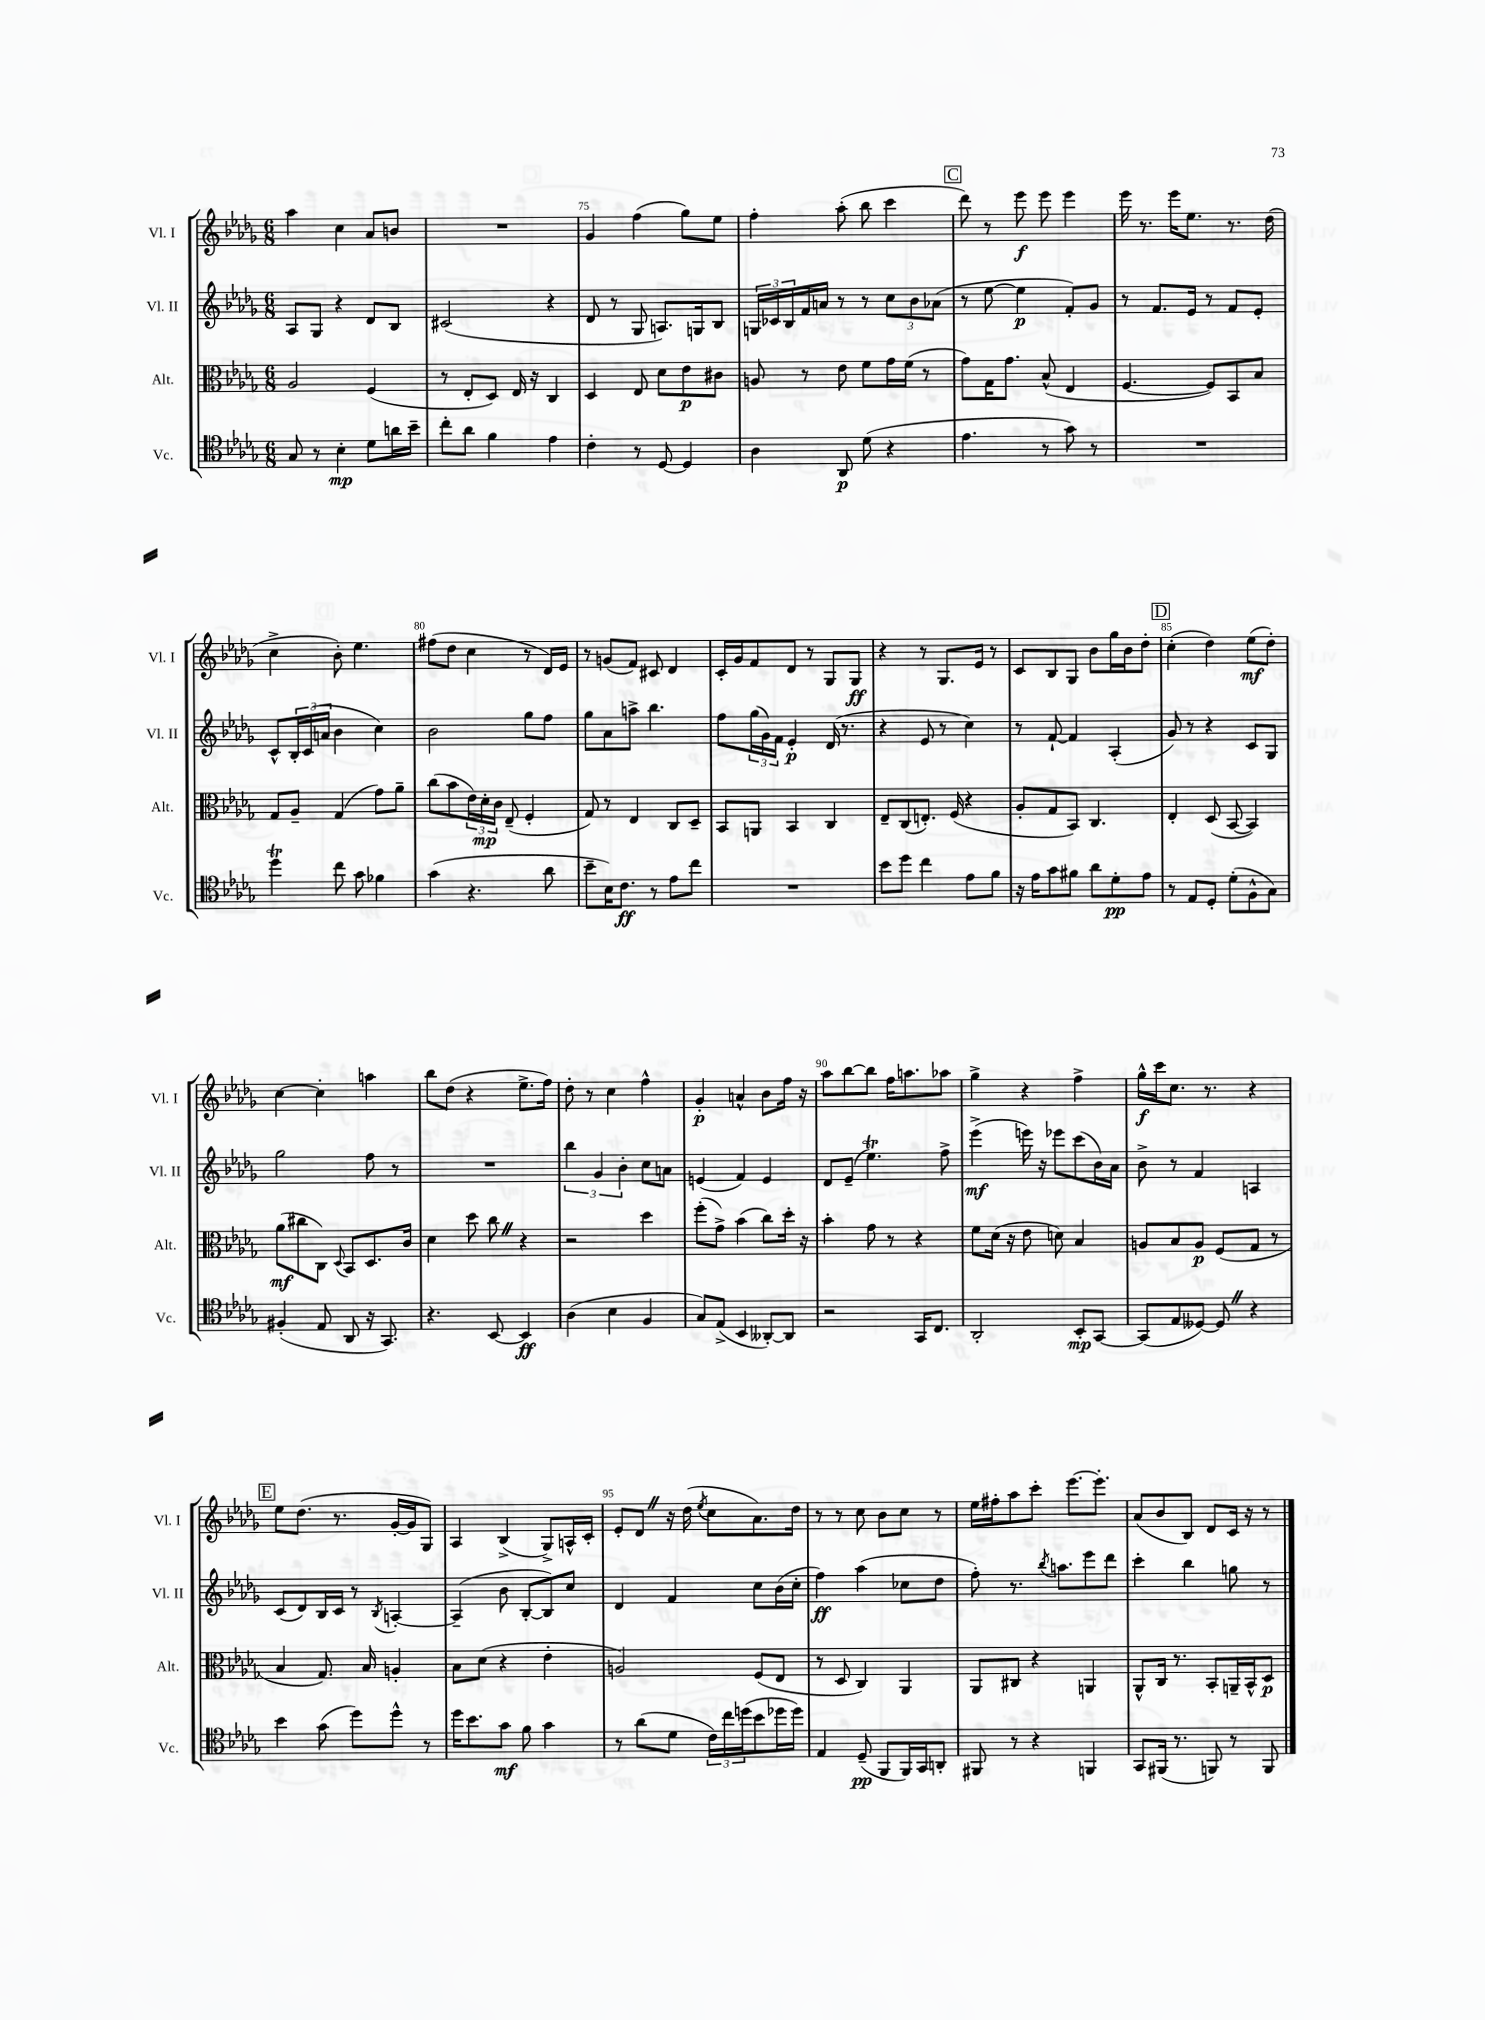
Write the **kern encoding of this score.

**kern	**kern	**kern	**kern
*staff4	*staff3	*staff2	*staff1
*clefC4	*clefC3	*clefG2	*clefG2
*k[b-e-a-d-g-]	*k[b-e-a-d-g-]	*k[b-e-a-d-g-]	*k[b-e-a-d-g-]
*M6/8	*M6/8	*M6/8	*M6/8
8G-/	2A-/	8A-/L	4aa-\
8r	.	8G-/J	.
4B-'\	.	4r	4cc\
8d-\L	(4F/	8d-/L	8a-/L
16a\L	.	8B-/J	8b/J
16b-~\JJ	.	.	.
=	=	=	=
8cc'\L	8r	(2c#/	2.r
8a-\J	8E-'/L	.	.
4f\	8D-/J)	.	.
.	16E-/	.	.
.	16r	.	.
4e-\	4C/	4r	.
=	=	=	=
4c'\	4D-/	8d-/	4g-/
.	.	8r	.
8r	8E-/	8G-/	(4ff\
[8D-/	8d-\L	8.A/L)	.
4D-/]	8e-\	.	8gg-\L)
.	.	16G/k	.
.	8c#\J	8B-/J	8ee-\J
=	=	=	=
4A-\	8A/	24G/LL	4ff'\
.	.	24c-/	.
.	.	24B-/	.
.	8r	16f/	.
.	.	16a/JJ	.
8AA-/	8e-\	8r	(8aa-'\
(8d-\	8f\L	8r	8bb-\
4r	16g-\L	12cc\L	4ccc\
.	(16f\JJ	.	.
.	.	12b-\	.
.	8r	.	.
.	.	(12a-\J	.
=	=	=	=
4.e-\	8g-\L)	8r	8ddd-\)
.	16G-\K	[8ee-\	8r
.	8.g-\J	.	.
.	.	4ee-\]	8eee-\
8r	(8B-^^/	.	8eee-\
8g-\)	4E-/	8f'/L)	4eee-\
8r	.	8g-/J	.
=	=	=	=
2.r	[4.F/	8r	16eee-\
.	.	.	8.r
.	.	8.f/L	.
.	.	.	16eee-\LK
.	.	16e-/Jk	8.ee-\J
.	8F/]L)	8r	.
.	8BB-/	8f/L	8.r
.	8B-/J	8e-'/J	.
.	.	.	(16dd-\
=	=	=	=
4dd-\	8G-/L	8c^^/L	4cc^\
.	8A-~/J	24B-'/L	.
.	.	(24c/	.
.	.	24a/JJ	.
8cc\	(4G-/	4b-\	8b-'\)
8g-\	.	.	4.ee-\
4f-\	8g-\L)	4cc\)	.
.	8a-~\J	.	.
=	=	=	=
(4g-\	(8cc\L	2b-\	(8ff#\L
.	8b-\	.	8dd-\J
4.r	24e-\L)	.	4cc\
.	24d-'\	.	.
.	24c\JJ	.	.
.	(8E-~/	.	.
.	4F'/	8gg-\L	8r
8a-\	.	8ff\J	16d-/LL)
.	.	.	16e-/JJ
=	=	=	=
8b-~\L	8G-/)	8gg-\L	8r
16B-\K)	8r	8a-\	(8g/L
8.c\J	.	.	.
.	4E-/	8aa^\J	8f/J)
8r	.	4.bb-\	8c#/
8e-\L	8C/L	.	4d-/
8cc\J	8D-~/J	.	.
=	=	=	=
2.r	8BB-/L	8ff\L	16c'/LL
.	.	.	16g-/J
.	8AA/J	(24gg-\L	8f/
.	.	24g-\)	.
.	.	24f\JJ	.
.	4BB-/	4e-'/	8d-/J
.	.	.	8r
.	4C/	(16d-/	8G-/L
.	.	8.r	.
.	.	.	8G-/J
=	=	=	=
8b-\L	8E-~/L	4r	4r
8dd-\J	(8C/	.	.
4cc\	8.E'/J)	8e-/	8r
.	.	8r	8.G-/L
.	(16F/	.	.
8e-\L	4r	4cc\)	.
.	.	.	16e-/Jk
8f\J	.	.	8r
=	=	=	=
16r	8A-'/L	8r	8c/L
16e-\LK	.	.	.
8g-\	8G-/	[8f`/	8B-/
8f#\J	8BB-/J)	4f/]	8G-/J
8a-\L	4.C/	.	8b-\L
8d-'\	.	(4A-'/	16gg-\L
.	.	.	16b-\J
8e-\J	.	.	8dd-'\J
=	=	=	=
8r	4E-'/	8g-/)	(4cc'\
8E-/L	.	8r	.
8D-'/J	(8D-/	4r	4dd-\)
(8d-'\L	[8BB-/	.	.
8F^^\	4BB-/])	8c/L	(8ee-\L
8G-\J)	.	8G-/J	8dd-'\J)
=	=	=	=
(4F#'/	(8a-\L	2gg-\	[4cc\
.	8cc#\	.	.
8E-/	8C\J)	.	4cc'\]
.	8qqD-/	.	.
8AA-/	8BB-/L	.	.
16r	8.D-/	8ff\	4aa\
8.GG-/)	.	.	.
.	.	8r	.
.	16c/Jk	.	.
=	=	=	=
4.r	4d-\	2.r	8bb-\L
.	.	.	(8dd-\J
.	8dd-\	.	4r
[8BB-/	8cc\	.	.
4BB-/]	4r	.	8.ee-^\L
.	.	.	16ff\Jk)
=	=	=	=
(4A-\	2r	6bb-\	8dd-'\
.	.	.	8r
.	.	6g-/	.
4B-\	.	.	4cc\
.	.	6b-'\	.
4F/	4dd-\	8cc\L	4ff^^\
.	.	8a\J	.
=	=	=	=
8G-/L)	(8ff'\L	(4e/	4g-'/
(8E-^/J	8g-^\J)	.	.
4BB-/	(4b-\	4f/)	4a^^/
[8AA--'/L)	8cc\L)	4e/	8b-\L
8AA--/]J	16dd-'\Jk	.	16ff\Jk
.	16r	.	16r
=	=	=	=
2r	4b-'\	8d-/L	8aa-\L
.	.	(8e-~/J	[8bb-\
.	8g-\	4.ee-\)	8bb-\]J
.	8r	.	16ff\LK
.	.	.	8.aa\
16GG-/LK	4r	.	.
8.C/J	.	.	.
.	.	8ff^\	8aa-\J
=	=	=	=
2AA-'/	8f\L	(4eee-^\	4gg-^\
.	(16d-\Jk	.	.
.	16r	.	.
.	8e-\	16eee\)	4r
.	.	16r	.
.	8d\)	8eee-\L	.
8BB-'/L	4B-/	(8ccc\	4ff^\
[8GG-/J	.	16b-\L)	.
.	.	16a-\JJ	.
=	=	=	=
(8GG-/]L	8A/L	8b-^\	16gg-^^\LL
.	.	.	16ccc\J
8E-/	8B-/	8r	8.cc\J
[8D--/J)	8A/J	4f/	.
.	.	.	8.r
8D--/]	(8F/L	.	.
4r	8G-/J	4A/	4r
.	8r	.	.
=	=	=	=
4b-\	4B-/	(8c/L	8ee-\L
.	.	8d-/)	(8.dd-\J
(8g-\	8.G-/)	16B-/L	.
.	.	16c/JJ	8.r
8dd-\L)	.	8r	.
.	16B-/	.	.
.	.	8qB-/	.
8dd-^^\J	4A'/	[4A'/	[16g-'/LL
.	.	.	16g-/]J
8r	.	.	8G-/J)
=	=	=	=
16dd-\LK	8B-\L	(4A~/]	4A-/
8.b-\	.	.	.
.	(8d-\J	.	.
8g-\J	4r	8b-\	(4B-^/
8f\	.	[8B-'/L	.
4g-\	4e-'\	8B-/])	8G-^/L)
.	.	8cc/J	16A^^/L
.	.	.	16c'/JJ
=	=	=	=
8r	2A/)	4d-/	8e-'/L
(8a-\L	.	.	8d-/J
8d-\J	.	4f/	16r
.	.	.	(16dd-\
.	.	.	8qee-/
24c\LL)	.	.	8cc\L
24cc\	.	.	.
(24dd\J	.	.	.
8b-\	(8F/L	8cc\L	8.a-\)
16dd-\L	8E-/J	(16b-\L	.
16dd-\JJ)	.	16cc'\JJ	16dd-\Jk
=	=	=	=
4E-/	8r	4ff\)	8r
.	8D-/	.	8r
(8D-~/	4C/)	(4aa-\	8cc\
8FF/L	.	.	8b-\L
16FF/L)	4AA-/	8cc-\L	8cc\J
16GG-/J	.	.	.
8AA'/J	.	8dd-\J	8r
=	=	=	=
8FF#/	8AA-/L	8ff'\)	16ee-\LL
.	.	.	16ff#'\J
8r	8C#/J	8.r	8aa-\
4r	4r	.	8ccc'\J
.	.	8qbb-/	.
.	.	8.aa\L	.
.	.	.	[8.eee-\L
4FF/	4AA/	8eee-\	.
.	.	.	8.eee-'\]J
.	.	8ddd-\J	.
=	=	=	=
8GG-/L	8AA-^^/L	4ccc'\	(8a-/L
(16FF#/Jk	16C/Jk	.	8b-/
8.r	8.r	.	.
.	.	4bb-\	8B-/J)
8FF/)	8BB-'/L	.	8d-/L
8r	16AA~/L	8gg\	16c/Jk
.	16BB-^^/J	.	16r
8FF/	8D-/J	8r	8r
==	==	==	==
*-	*-	*-	*-
